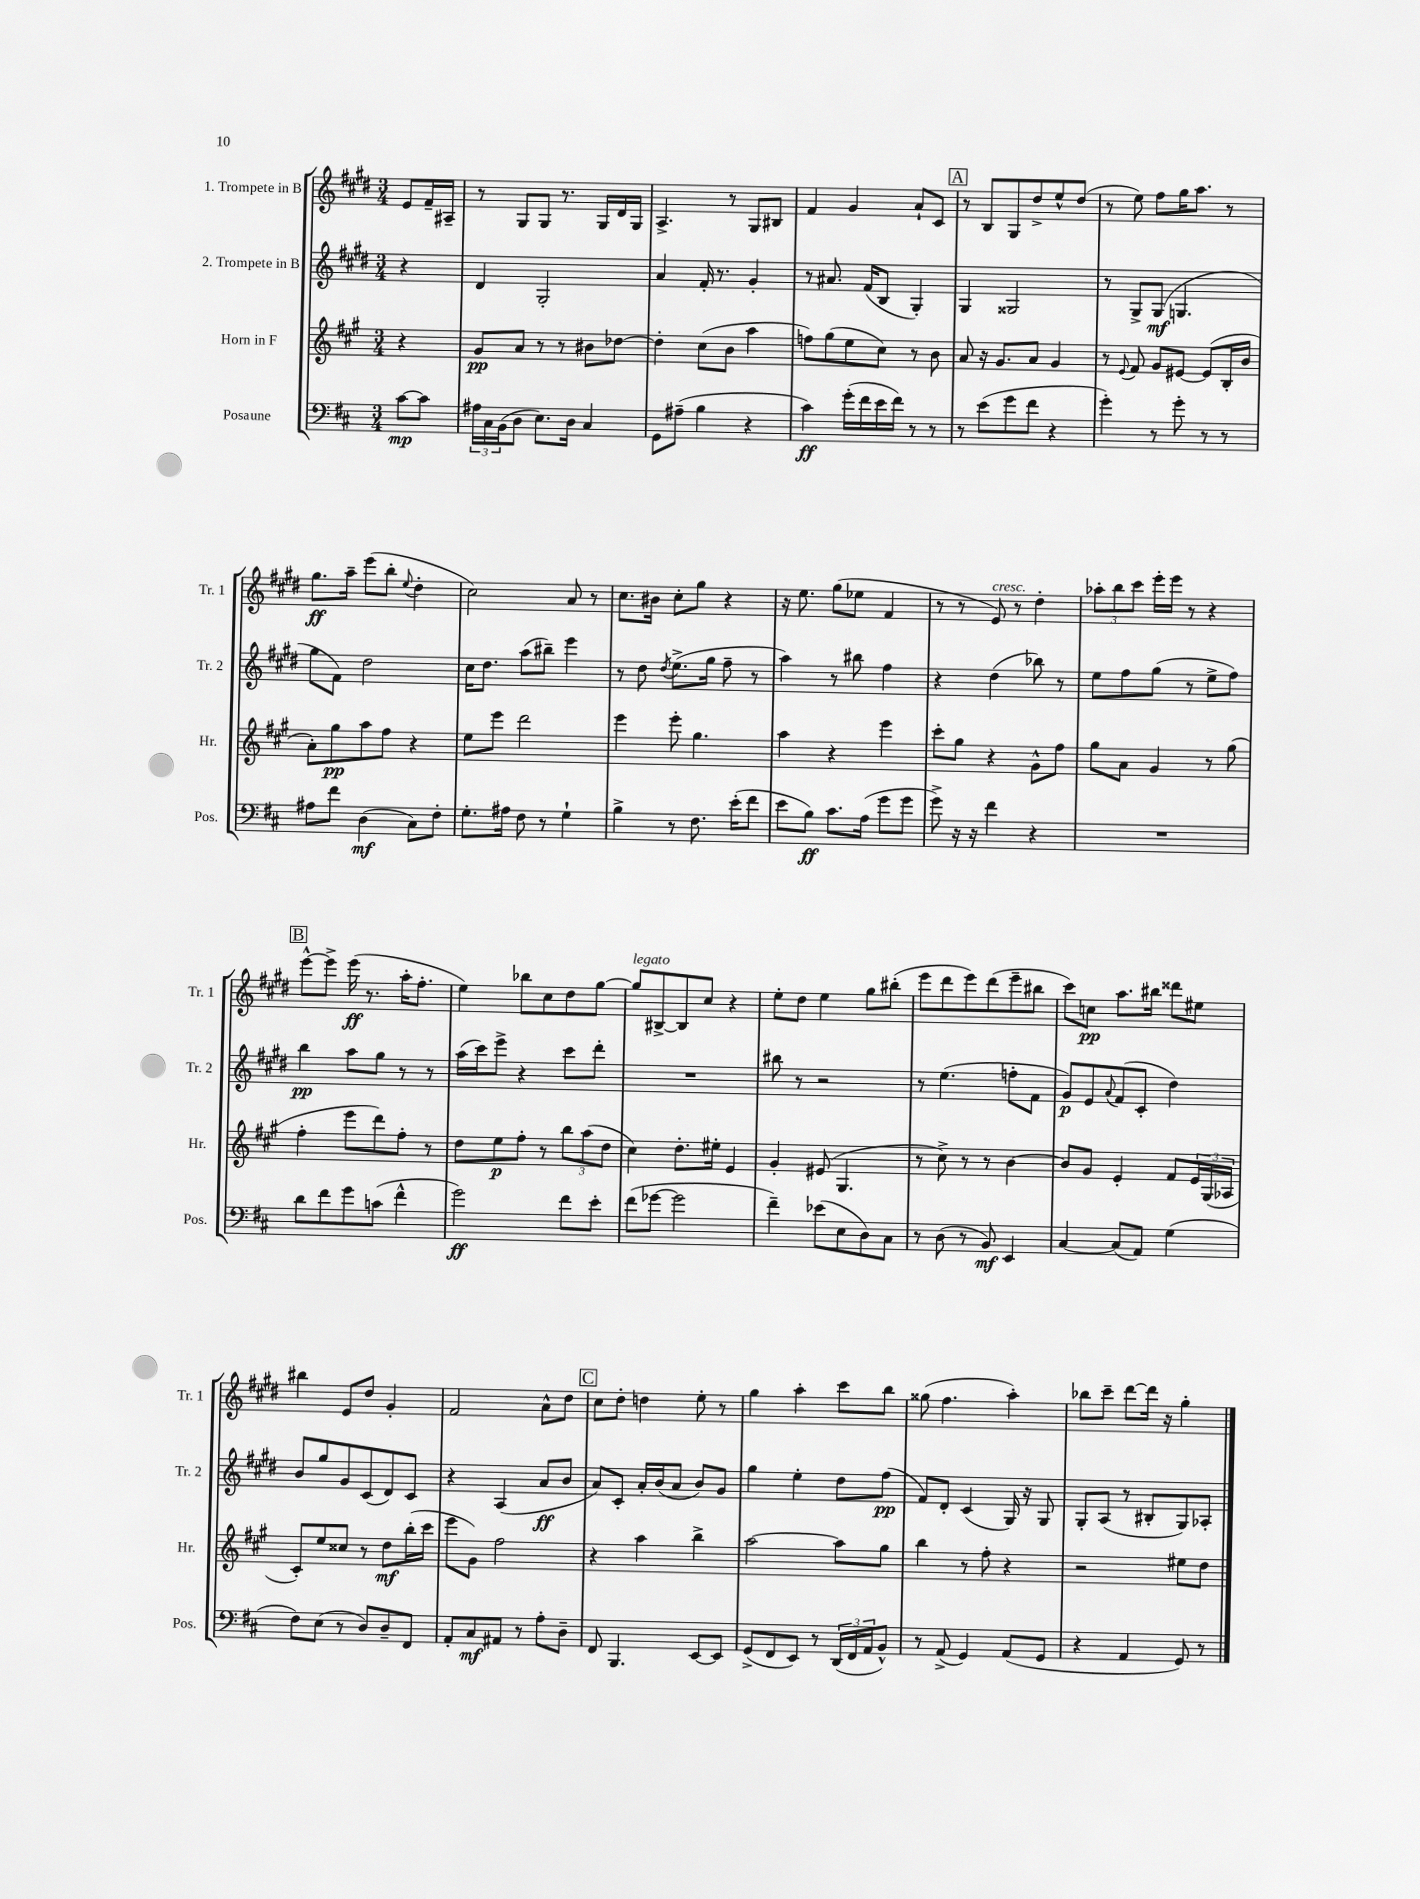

**kern	**kern	**kern	**kern
*staff4	*staff3	*staff2	*staff1
*clefF4	*clefG2	*clefG2	*clefG2
*k[f#c#]	*k[f#c#g#]	*k[f#c#g#d#]	*k[f#c#g#d#]
*M3/4	*M3/4	*M3/4	*M3/4
[8c#	4r	4r	8e
8c#]	.	.	16f#~
.	.	.	16A#~
=	=	=	=
24A#	8g#	4d#	8r
24C#	.	.	.
(24BB	.	.	.
8D	8a	.	8G#
8.E)	8r	2G#'	8G#
.	8r	.	8.r
16D	.	.	.
4C#	8b#	.	.
.	.	.	16G#
.	[8dd-	.	16d#
.	.	.	16G#
=	=	=	=
8GG	4dd-']	4a	4.A^
(8A#~	.	.	.
4B	(8cc#	16f#'	.
.	.	8.r	.
.	8b	.	8r
4r	4aa	4g#'	8G#
.	.	.	8B#
=	=	=	=
4c#)	8ff)	8r	4f#
.	(8gg#	8.a#	.
(16g'	8ee	.	4g#
16f#	.	(16f#	.
16e	8cc#)	8B	.
16f#)	.	.	.
8r	8r	4G#')	8a`
8r	8b	.	8c#
=	=	=	=
8r	8a	4G#	8r
(8e	16r	.	8B
.	8.g#	.	.
8g	.	2G##	8G#
8f#	8a	.	8dd#^
4r	4g#	.	8ee^^
.	.	.	(8dd#
=	=	=	=
4g')	8r	8r	8r
.	8qqe	.	.
.	8f#	8G#^	8ee)
8r	8g#	(8G#	8ff#
8g'	[8e#	4.G	16gg#
.	.	.	8.aa
8r	(8e#]	.	.
8r	16B'	.	8r
.	16b	.	.
=	=	=	=
8A#	8a')	8gg#	8.gg#
8f#	8gg#	8f#)	.
.	.	.	16aa~
(4D	8aa	2dd#	(8eee
.	8ff#	.	8bb'
.	.	.	8qqee
8C#)	4r	.	4dd#'
8F#'	.	.	.
=	=	=	=
8.G'	8ee	16cc#	2cc#)
.	.	8.dd#	.
.	8eee	.	.
16A#	.	.	.
8F#	2ddd	(8aa	.
8r	.	8bb#~)	.
4G`	.	4eee	8a
.	.	.	8r
=	=	=	=
4B^	4eee	8r	8.cc#
.	.	8dd#	.
.	.	.	16b#
.	.	8qdd#	.
8r	8eee'	(8.ee^	8cc#'
8.F#	4.gg#	.	8gg#
.	.	16gg#	.
.	.	8ff#~	4r
(16e'	.	.	.
8f#	.	8r	.
=	=	=	=
8e	4aa	4aa)	16r
.	.	.	8.ee
8B)	.	.	.
8.c#	4r	8r	(8gg#
.	.	8bb#	8ee-
(16A	.	.	.
8g	4eee	4ff#	4f#
8g	.	.	.
=	=	=	=
8g^)	8ccc#'	4r	8r
16r	8gg#	.	8r
16r	.	.	.
4f#	4r	(4dd#	8e)
.	.	.	8r
4r	8g#^^	8bb-)	4dd#'
.	8ff#	8r	.
=	=	=	=
2.r	8gg#	8ee	12aa-'
.	.	.	12bb
.	8a	8ff#	.
.	.	.	12ccc#
.	4g#	(8gg#	16eee'
.	.	.	16eee
.	.	8r	8r
.	8r	8ee^	4r
.	(8gg#	8ff#)	.
=	=	=	=
8d	4ff#'	4bb	[8eee^^
8f#	.	.	8eee^]
8g	8eee	8aa	(16eee
.	.	.	8.r
(8c	8ddd)	8gg#	.
4f#^^	8ff#'	8r	16aa'
.	.	.	8.ff#'
.	8r	8r	.
=	=	=	=
2g)	8dd	(16aa	4ee)
.	.	16ccc#)	.
.	8ee	8eee^	.
.	8ff#'	4r	8bb-
.	8r	.	8cc#
8f#	12bb	8ccc#	8dd#
.	(12aa	.	.
8e'	.	8ddd#'	[8gg#
.	12dd	.	.
=	=	=	=
(8f#	4cc#)	2.r	8gg#]
[8g-	.	.	[8B#^
2g-]	8.dd'	.	8B#]
.	.	.	8cc#
.	16ee#'	.	.
.	4e	.	4r
=	=	=	=
4f#~)	4g#'	8bb#	8ee'
.	.	8r	8dd#
(8e-	(8e#	2r	4ee
8E	4.G#	.	.
8D)	.	.	8gg#
8C#	.	.	(8bb#'
=	=	=	=
8r	8r	8r	8eee
(8D	8cc#^)	(4.ee	8ddd#
8r	8r	.	8eee)
8BB)	8r	.	(8ddd#
4EE	[4b	8ff'	8eee~
.	.	8f#	8bb#
=	=	=	=
[4C#	8b]	8g#)	8ccc#)
.	8g#	8e	8cc
.	.	8qqa	.
(8C#]	4e'	(8f#	8.aa
8AA)	.	8c#'	.
.	.	.	16bb#
(4G	8f#	4dd#)	8ddd##
.	24e	.	8ee#
.	(24G#	.	.
.	24A-	.	.
=	=	=	=
8F#)	8c#')	8b	4bb#
(8E	8ee	8gg#	.
8r	8cc##	8g#	8e
8D)	8r	(8c#	8dd#
8D~	8dd	8d#)	4g#'
8FF#	(16bb'	8c#	.
.	16ccc#	.	.
=	=	=	=
8AA'	8eee	4r	2f#
8C#	8g#)	.	.
8AA#	2ff#	(4A	.
8r	.	.	.
8A'	.	8a	8a^^
8D~	.	8b	8dd#
=	=	=	=
8FF#	4r	8a)	8cc#
4.BBB	.	8c#'	8dd#'
.	4aa	16a'	4dd
.	.	(16b	.
.	.	8a	.
[8EE	4bb^	8b)	8ee'
8EE]	.	8g#	8r
=	=	=	=
(8GG^	[2aa	4gg#	4gg#
8FF#	.	.	.
8EE)	.	4ee'	4aa'
8r	.	.	.
(24DD	8aa]	8dd#	8ccc#
24FF#	.	.	.
24AA	.	.	.
8BB^^)	8gg#	(8ff#	8bb
=	=	=	=
8r	4bb	8f#)	(8gg##
(8AA^	.	8d#'	4.ff#
4GG)	8r	(4c#	.
.	8ff#'	.	.
(8AA	4r	16G#)	4aa')
.	.	16r	.
8GG	.	8G#	.
=	=	=	=
4r	2r	8G#'	8bb-
.	.	(8A	8ccc#~
4AA	.	8r	[8ddd#
.	.	8B#'	16ddd#]
.	.	.	16r
8GG)	8ee#	8G#)	4gg#'
8r	8dd	8A-'	.
==	==	==	==
*-	*-	*-	*-
